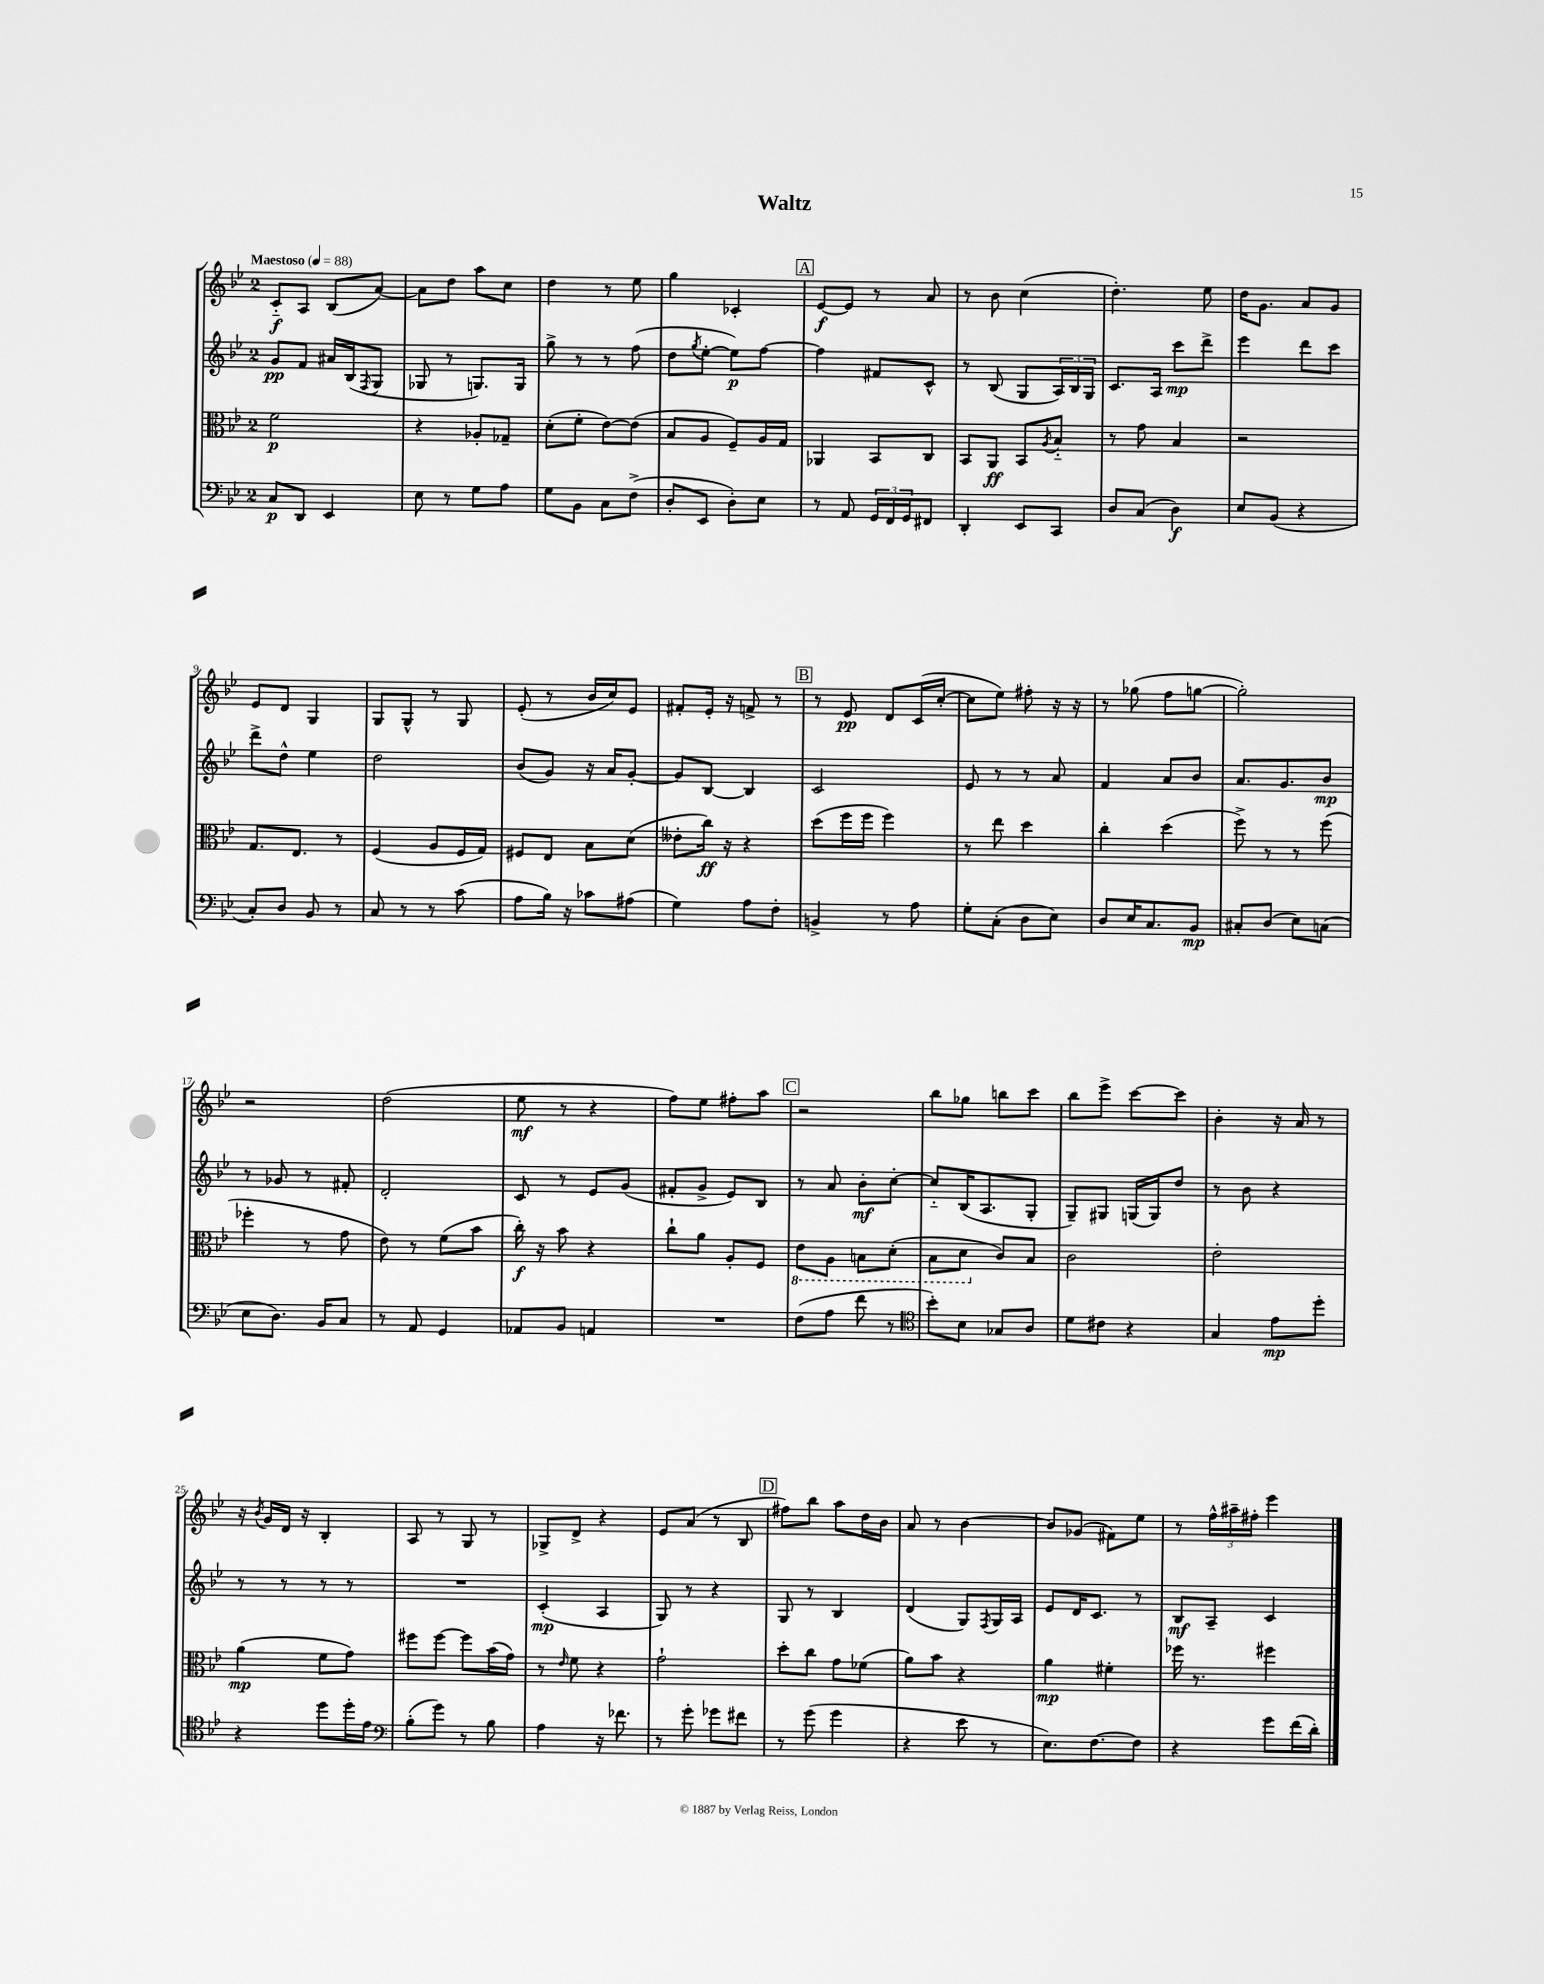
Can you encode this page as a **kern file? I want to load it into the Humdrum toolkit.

**kern	**kern	**kern	**kern
*staff4	*staff3	*staff2	*staff1
*clefF4	*clefC3	*clefG2	*clefG2
*k[b-e-]	*k[b-e-]	*k[b-e-]	*k[b-e-]
*M2/4	*M2/4	*M2/4	*M2/4
*MM88	*MM88	*MM88	*MM88
8C	2f	8g	8c'~
8DD	.	8f	8A
4EE-	.	16a#	(8B-
.	.	(16B-	.
.	.	8qF	.
.	.	8G	[8a)
=	=	=	=
8E-	4r	8G-	8a]
8r	.	8r	8dd
8G	8A-'	8.G)	8aa
8A	8G-~	.	8cc
.	.	16G	.
=	=	=	=
8G	(8d'	8gg^	4dd
8BB-	8f'	8r	.
8C	[8e-)	8r	8r
(8F^	(8e-]	(8ff	8ee-
=	=	=	=
8D'	8B-	8dd	4gg
.	.	8qgg	.
8EE-	8A	[8ee-'	.
8D')	8F~)	8ee-])	4c-'
8E-	16A	[8ff	.
.	16G	.	.
=	=	=	=
8r	4AA-	4ff]	[8e-
8AA	.	.	8e-]
24GG	8BB-	8f#	8r
24FF	.	.	.
24GG	.	.	.
8FF#	8C	8c^^	8a
=	=	=	=
4DD'	8BB-	8r	8r
.	8AA	(8B-	8b-
8EE-	8BB-	8G	(4cc
.	8qA	.	.
8CC	8B-'~	24A)	.
.	.	24B-	.
.	.	24G	.
=	=	=	=
8D	8r	8.c	4.dd')
(8C	8g	.	.
.	.	16A	.
4D)	4B-	8ccc	.
.	.	8ddd^	8ee-
=	=	=	=
8E-	2r	4eee-	16dd
.	.	.	8.g
(8BB-	.	.	.
4r	.	8ddd	8a
.	.	8ccc	8g
=	=	=	=
8C')	8.G	8ddd^	8e-
8D	.	8dd^^	8d
.	8.E-	.	.
8BB-	.	4ee-	4G
8r	8r	.	.
=	=	=	=
8C	(4F	2dd	8G
8r	.	.	8G^^
8r	8A	.	8r
(8c	16F	.	8G
.	16G)	.	.
=	=	=	=
8A	8F#	(8b-	(8e-'
16B-)	8E-	8g)	8r
16r	.	.	.
8c-	8B-	16r	16b-
.	.	16a	16cc)
(8A#	(8d	[8g'	8e-
=	=	=	=
4G)	8e--'	8g]	8f#'
.	16cc)	[8B-	16e-'
.	16r	.	16r
8A	4r	4B-]	8f^
8F'	.	.	8r
=	=	=	=
4BB^	(8dd	2c	8r
.	16ff	.	8e-
.	16ff	.	.
8r	4ff)	.	8d
8A	.	.	(16c
.	.	.	[16cc'
=	=	=	=
8G'	8r	8e-	8cc]
(8C'	8ee-	8r	8ee-)
8D	4dd	8r	8ff#'
8E-)	.	8a	16r
.	.	.	16r
=	=	=	=
8D	4cc'	4f	8r
16E-	.	.	(8gg-
8.C	.	.	.
.	(4dd	8a	8ff
8BB-	.	8b-	[8gg
=	=	=	=
8C#'	8ff^)	8.a	2gg'])
(8D	8r	.	.
.	.	8.g	.
8E-)	8r	.	.
(8C	(8ff	8b-	.
=	=	=	=
8E-	4ff-'	8r	2r
8.D)	.	8g-	.
.	8r	8r	.
16BB-	.	.	.
8C	8g	8f#'	.
=	=	=	=
8r	8e-)	2d'	(2dd
8AA	8r	.	.
4GG	(8f	.	.
.	8b-	.	.
=	=	=	=
8AA-	16cc')	8c	8ee-
.	16r	.	.
8BB-	8b-	8r	8r
4AA	4r	8e-	4r
.	.	(8g	.
=	=	=	=
2r	8cc`	8f#'	8ff)
.	8a	8g^	8ee-
.	8A'	8e-)	8ff#'
.	8F	8B-	8aa
=	=	=	=
(8F	8E-	8r	2r
8A	8AA	8a	.
8f	8BB	8b-'	.
8r	(8D'	[8cc'	.
=	=	=	=
*clefC4	*	*	*
8b-')	8BB-	8cc'~]	8bb-
8B-	8D	(16B-	8gg-
.	.	8.A	.
8G-	8c)	.	8bb
8A	8B-	8G'	8ccc
=	=	=	=
8d	2c	8G~)	8bb-
8c#	.	8G#	8eee-^
4r	.	(16G	[8ccc
.	.	16G)	.
.	.	8dd	8ccc]
=	=	=	=
4G	2e-'	8r	4b-'
.	.	8b-	.
8e-	.	4r	16r
.	.	.	16a
8dd'	.	.	8r
=	=	=	=
4r	(4a	8r	16r
.	.	.	8qb-
.	.	.	16g
.	.	8r	16d
.	.	.	16r
8dd	8f	8r	4B-'
16dd'	8g)	8r	.
16e-	.	.	.
=	=	=	=
*clefF4	*	*	*
(8B-'	8ff#	2r	8A
8g)	[8ff#	.	8r
8r	8ff#]	.	8G
8B-	(16b-	.	8r
.	16g)	.	.
=	=	=	=
4A	8r	(4c'	8G-^
.	16qqe-	.	.
.	8f	.	8d^
16r	4r	4A	4r
8.f-	.	.	.
=	=	=	=
8r	2g`	8G)	8e-
8g'	.	8r	(8a
8g-	.	4r	8r
8f#	.	.	8B-
=	=	=	=
8r	8dd'	8G	8ff#)
(8g	8cc	8r	8bb-
4g	8g	4B-	8aa
.	(8f-	.	16dd
.	.	.	16b-
=	=	=	=
4r	8a)	(4d	8a
.	8b-	.	8r
8e-	4r	8G)	[4b-
.	.	8qF	.
8r	.	16G	.
.	.	16A	.
=	=	=	=
8.E-)	4a	8e-	8b-]
.	.	16d	(8g-
[8.F	.	8.c	.
.	4f#'	.	8f#)
8F]	.	8r	8ee-
=	=	=	=
4r	16ff-	8B-	8r
.	8.r	.	.
.	.	8A~	24ff^^
.	.	.	24aa#~
.	.	.	24ff#'
8g	4ff#	4c	4eee-
(16f	.	.	.
16d')	.	.	.
==	==	==	==
*-	*-	*-	*-
